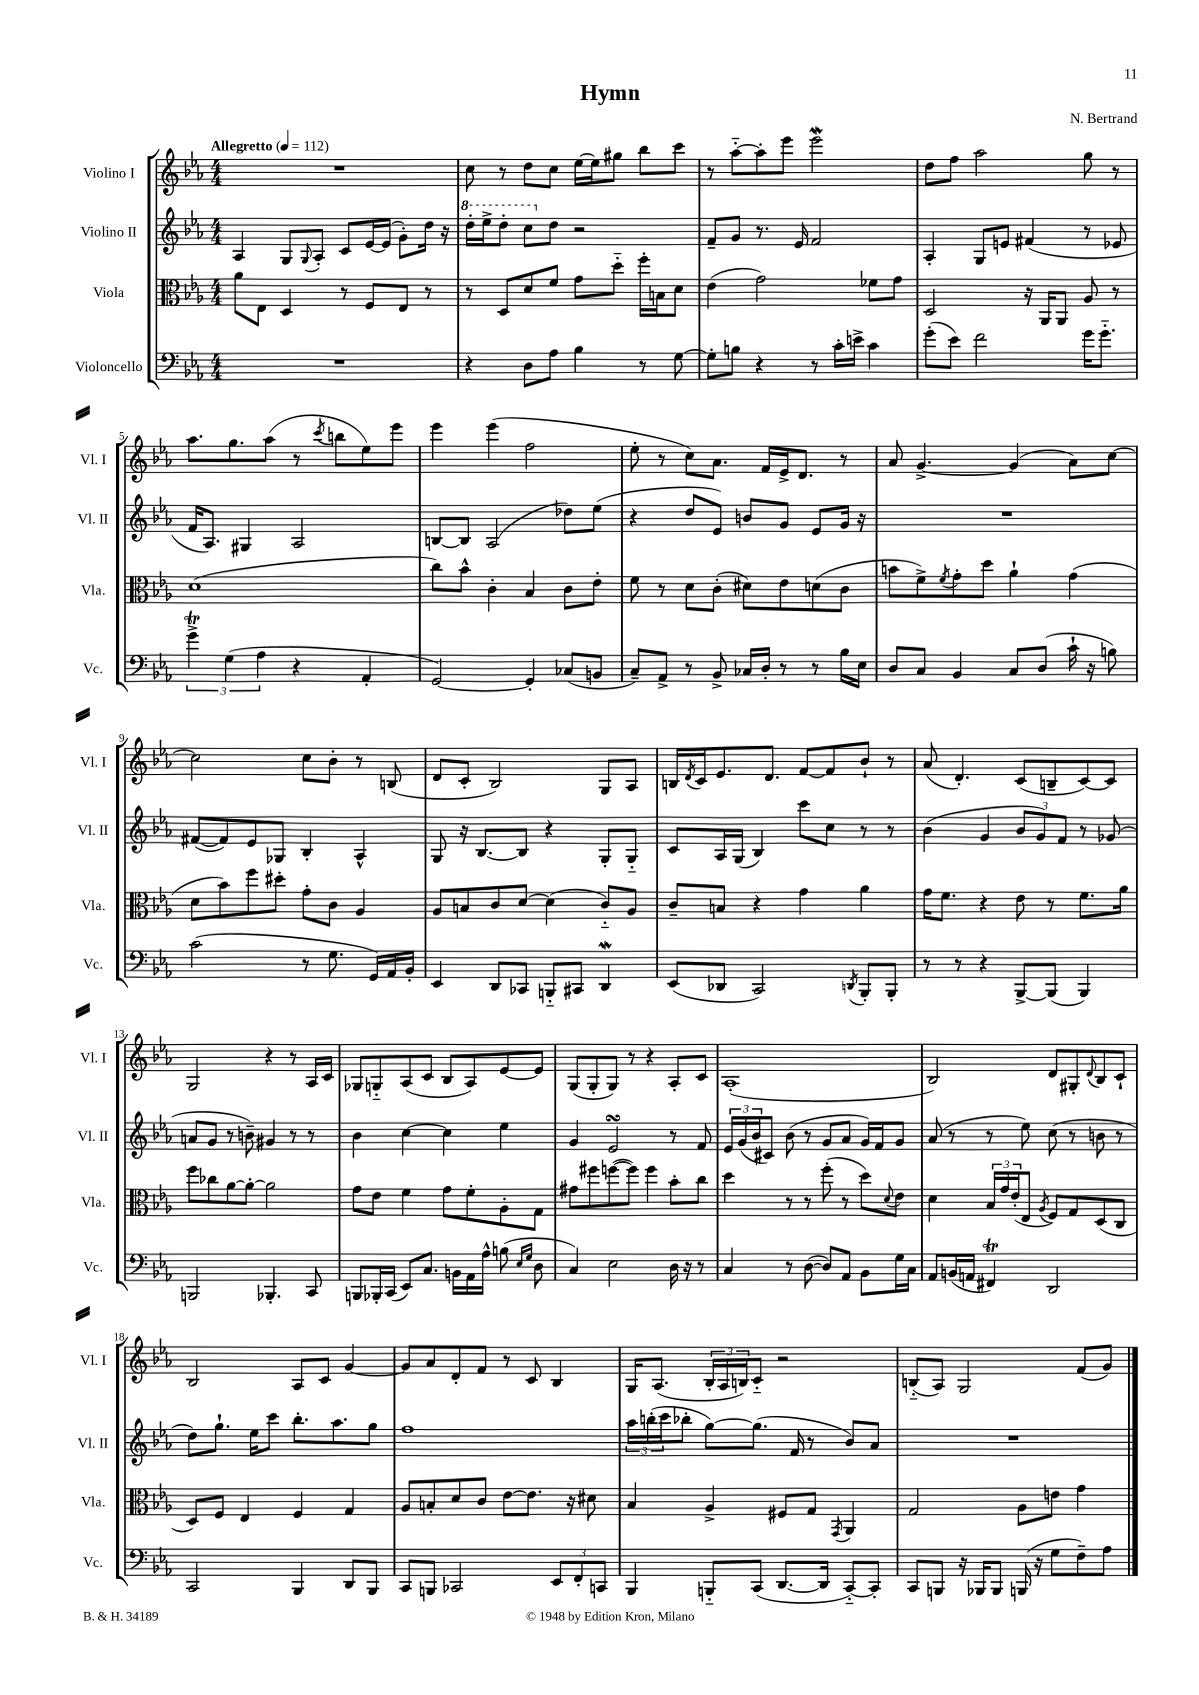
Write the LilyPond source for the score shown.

\header { title = "Hymn" composer = "N. Bertrand" }
<<
\new StaffGroup <<
\new Staff = "s0" \with { instrumentName = "Violino I" shortInstrumentName = "Vl. I" } {
    \clef treble \key ees \major \numericTimeSignature \time 4/4 \tempo "Allegretto" 4 = 112
    R1 |
    c''8 r8 d''8 c''8 ees''16~ ees''16 gis''8 bes''8 c'''8 |
    r8 aes''8~-_ aes''8-. ees'''8 ees'''2\mordent |
    d''8 f''8 aes''2 g''8 r8 |
    aes''8. g''8. aes''8( r8 \acciaccatura { c'''8 } b''8 ees''8) ees'''8 |
    ees'''4 ees'''4( f''2 |
    ees''8-. r8 c''8) aes'8. f'16 ees'16-> d'8. r8 |
    aes'8 g'4.~-> g'4( aes'8) c''8~ |
    c''2 c''8 bes'8-. r8 b8( |
    d'8 c'8-. bes2) g8 aes8 |
    b16 \acciaccatura { d'8 } c'16 ees'8. d'8. f'8~ f'8 bes'8-! r8 |
    aes'8( d'4.-.) c'8( b8-- c'8~) c'8 |
    g2 r4 r8 aes16 c'16 |
    ges8 g8-_ aes8( c'8 bes8 aes8) ees'8~ ees'8 |
    g8( g8-. g8) r8 r4 aes8-. c'8 |
    aes1-.( |
    bes2) d'8 gis8-. \appoggiatura { d'8 } bes8 c'8-! |
    bes2 aes8 c'8 g'4~ |
    g'8 aes'8 d'8-. f'8 r8 c'8 bes4 |
    g16 aes8.( \tuplet 3/2 { bes16-. aes16 b16) } c'8-_ r2 |
    b8-_( aes8) g2 f'8( g'8) \bar "|." |
}
\new Staff = "s1" \with { instrumentName = "Violino II" shortInstrumentName = "Vl. II" } {
    \clef treble \key ees \major \numericTimeSignature \time 4/4
    aes4 g8 \appoggiatura { g8 } aes8-. c'8 ees'16~ ees'16( g'8-.) d''16 r16 |
    \ottava #1 d'''16-. ees'''16-> d'''8-. c'''8 \ottava #0 d''8 r2 |
    f'8-- g'8 r8. ees'16 f'2 |
    aes4-. g8 e'8 fis'4( r8 ees'8 |
    f'16 aes8.) gis4 aes2 |
    b8~ b8 aes2( des''8) ees''8( |
    r4 d''8 ees'8) b'8 g'8 ees'8 g'16 r16 |
    R1 |
    fis'8~( fis'8) ees'8 ges8 bes4-. aes4-^ |
    g8 r16 bes8.~ bes8 r4 g8-. g8-_ |
    c'8 aes16 g16( bes4) c'''8 c''8 r8 r8 |
    bes'4( g'4 \tuplet 3/2 { bes'8 g'8) f'8 } r8 ges'8( |
    a'8 g'8 r8 b'8--) gis'4 r8 r8 |
    bes'4 c''4~ c''4 ees''4 |
    g'4 ees'2\turn r8 f'8 |
    \tuplet 3/2 { ees'16 g'16( bes'16 } cis'8) bes'8( r8 g'8 aes'8 g'16) f'16 g'8 |
    aes'8( r8 r8 ees''8) c''8( r8 b'8 r8 |
    d''8) g''8.-! ees''16 c'''8 bes''8.-. aes''8. g''8 |
    f''1 |
    \tuplet 3/2 { aes''16 b''16-.( c'''16 } bes''8-. g''8~) g''8.( f'16 r8 bes'8) aes'8 |
    R1 \bar "|." |
}
\new Staff = "s2" \with { instrumentName = "Viola" shortInstrumentName = "Vla." } {
    \clef alto \key ees \major \numericTimeSignature \time 4/4
    aes'8 ees8 d4 r8 f8 ees8 r8 |
    r8 d8 d'8 f'8 g'8 d''8-_ f''16-. b16 d'8 |
    ees'4( g'2) fes'8 g'8 |
    d2 r16 aes,16 aes,8 aes8 r8 |
    d'1( |
    c''8) bes'8-^ c'4-. bes4 c'8 ees'8-. |
    f'8 r8 d'8 c'8-.( dis'8) ees'8 d'8( c'8 |
    b'8 f'8->) \acciaccatura { f'8 } g'8-. d''8 aes'4-! g'4( |
    d'8 bes'8) f''8 dis''8-. g'8-. c'8 aes4 |
    aes8 b8 c'8 d'8~ d'4( c'8-_) aes8 |
    c'8-- b8 r4 g'4 aes'4 |
    g'16 f'8. r4 ees'8 r8 f'8. aes'16 |
    f''8 ces''8 aes'8~ aes'8~-. aes'2 |
    g'8 ees'8 f'4 g'8 f'8-. aes8-. g8 |
    gis'8 fis''8 f''8~( f''8) f''4 bes'8-. c''8 |
    d''4 r8 r8 f''8-.( r8 d''8) \appoggiatura { d'8 } ees'8 |
    d'4 \tuplet 3/2 { bes16 g'16 ees'16-.( } ees8 \acciaccatura { aes8 } f8) g8 d8( c8 |
    d8) f8 ees4 f4 g4 |
    aes8 b8-. d'8 c'8 ees'8~ ees'8. r16 dis'8 |
    bes4 aes4-> fis8 g8 \acciaccatura { g,8 } aes,4 |
    g2 aes8 e'8 g'4 \bar "|." |
}
\new Staff = "s3" \with { instrumentName = "Violoncello" shortInstrumentName = "Vc." } {
    \clef bass \key ees \major \numericTimeSignature \time 4/4
    R1 |
    r4 d8 aes8 bes4 r8 g8~ |
    g8-. b8 r4 r8 c'16-. e'16-> c'4 |
    g'8-.( ees'8) f'2 g'16 g'8.-_ |
    \tuplet 3/2 { g'4->\trill g4( aes4 } r4 aes,4-. |
    g,2~) g,4-. ces8( b,8 |
    c8--) aes,8-> r8 bes,8-> ces16 d16-. r8 r8 bes16 ees16 |
    d8 c8 bes,4 c8 d8( c'16-! r16 b8) |
    c'2( r8 g8. g,16) aes,16 bes,16-. |
    ees,4 d,8 ces,8 b,,8-_ cis,8 d,4\mordent |
    ees,8( des,8 c,2) \acciaccatura { d,8 } bes,,8-. bes,,8-. |
    r8 r8 r4 bes,,8~-> bes,,8( bes,,4) |
    b,,2 bes,,4.-. c,8 |
    b,,8 bes,,16-. c,16( ees,8) c8. b,16 aes,16 aes16-^ b8( \grace { ees16 g16 } d8 |
    c4) ees2 d16 r16 r8 |
    c4 r8 d8~( d8) aes,8 bes,8 g16 c16 |
    aes,8 b,16( a,16 fis,4\trill) d,2 |
    c,2 bes,,4 d,8 bes,,8 |
    c,8 b,,8 ces,2 \tuplet 3/2 { ees,8 f,8-. c,8 } |
    bes,,4 b,,8-_ c,8( d,8.~ d,16 c,8~-_) c,8-. |
    c,8 b,,8 r16 bes,,16 bes,,8 b,,16( r16 g8 f8--) aes8 \bar "|." |
}
>>
>>
